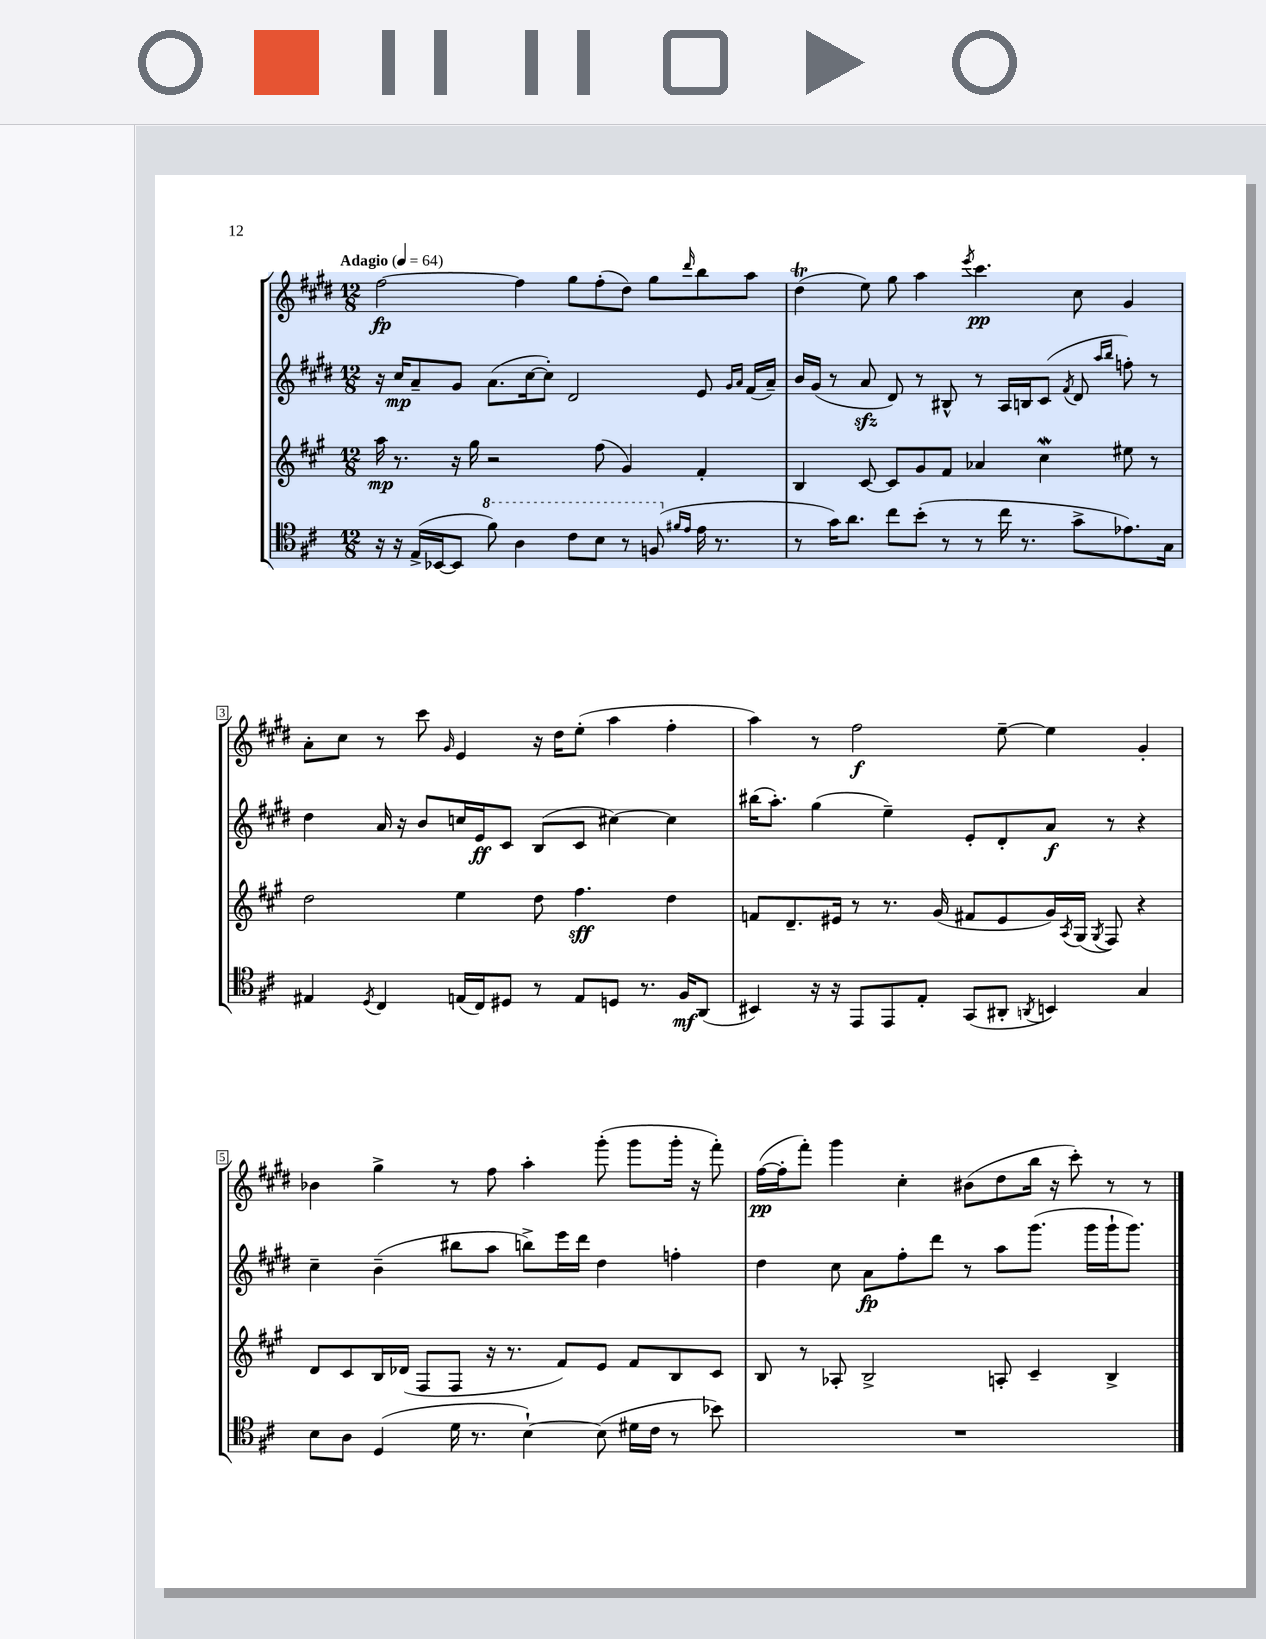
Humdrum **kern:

**kern	**kern	**kern	**kern
*staff4	*staff3	*staff2	*staff1
*clefC4	*clefG2	*clefG2	*clefG2
*k[f#c#]	*k[f#c#g#]	*k[f#c#g#d#]	*k[f#c#g#d#]
*M12/8	*M12/8	*M12/8	*M12/8
*MM64	*MM64	*MM64	*MM64
16r	16aa\	16r	[2ff#\
16r	8.r	16cc#/LK	.
(16E^/LL	.	8a~/	.
[16BB-/J	.	.	.
8BB-/]J	16r	8g#/J	.
.	16gg#\	.	.
8ff#\)	2r	(8.a\L	.
4a\	.	.	4ff#\]
.	.	[16cc#\k	.
.	.	8cc#'\]J)	.
8cc#\L	.	2d#/	8gg#\L
8b\J	(8ff#\	.	(8ff#'\
8r	4g#/)	.	8dd#\J)
(8f/	.	.	8gg#\L
16qqf#/LL	.	.	.
16qqe/JJ	.	.	16qqddd#/
16e\	4f#'/	8e/	8bb\
8.r	.	.	.
.	.	16qqg#/LL	.
.	.	16qqa/JJ	.
.	.	(16f#/LL	8aa\J
.	.	16a~/JJ)	.
=	=	=	=
8r	4B/	16b/LL	(4dd#\
.	.	(16g#/JJ	.
16g\LK)	.	8r	.
8.a\J	.	.	.
.	[8c#/	8a/	8ee\)
8cc#\L	8c#/]L	8d#/)	8gg#\
(8b'\J	8g#/	8r	4aa\
8r	8f#/J	8B#^^/	.
.	.	.	8qeee/
8r	4a-/	8r	4.ccc#\
16cc#\	.	16A/LL	.
8.r	.	16B/J	.
.	4cc#\	(8c#/J	.
.	.	8qf#/	.
8g^\L	.	8d#/	8cc#\
.	.	16qqaa/LL	.
.	.	16qqbb/JJ	.
8.e-\)	8ee#\	8ff'\)	4g#/
.	8r	8r	.
16G\Jk	.	.	.
=	=	=	=
4E#/	2dd\	4dd#\	8a'\L
.	.	.	8cc#\J
8qD/	.	.	.
4C#/	.	16a/	8r
.	.	16r	.
.	.	8b/L	8ccc#\
.	.	.	16qqg#/
(16E/LL	4ee\	16cc/L	4e/
16C#/J)	.	16e/J	.
8D#/J	.	8c#/J	.
8r	8dd\	(8B/L	16r
.	.	.	16dd#\LK
8E/L	4.ff#\	8c#/J	(8ee'\J
8D/J	.	[4cc#\)	4aa\
8.r	.	.	.
.	4dd\	4cc#\]	4ff#'\
16F#/LK	.	.	.
(8AA/J	.	.	.
=	=	=	=
4BB#/)	8f/L	(16bb#\LK	4aa\)
.	.	8.aa'\J)	.
.	8.d~/	.	.
16r	.	(4gg#\	8r
16r	16e#/Jk	.	.
8EE/L	8r	.	2ff#\
8EE/	8.r	4ee~\)	.
8E'/J	.	.	.
.	(16g#/	.	.
(8GG/L	8f#/L	8e'/L	.
8AA#'/J	8e#/	8d#'/	[8ee~\
8qAA/	.	.	.
4BB/)	16g#/L)	8a/J	4ee\]
.	8qA/	.	.
.	(16G#/JJ	.	.
.	8qG#/	.	.
.	8F#/)	8r	.
4G/	4r	4r	4g#'/
=	=	=	=
8B\L	8d/L	4cc#~\	4b-\
8A\J	8c#/	.	.
(4D/	16B/L	(4b~\	4gg#^\
.	(16d-/JJ	.	.
.	8F#/L	.	.
16d\	8F#/J	8bb#\L	8r
8.r	.	.	.
.	16r	8aa\J	8ff#\
.	8.r	.	.
[4B`\)	.	8bb^\L)	4aa'\
.	8f#/L)	16eee\L	.
.	.	16ddd#\JJ	.
(8B\]	8e/J	4dd#\	(8ggg#'\
16d#\LL	8f#/L	.	8ggg#\L
16c#\JJ	.	.	.
8r	8B/	4ff'\	16ggg#'\Jk
.	.	.	16r
8b-\)	8c#/J	.	8fff#'\)
=	=	=	=
1.r	8B/	4dd#\	([16ff#\LL
.	.	.	16ff#'\]J
.	8r	.	8fff#'\J)
.	8A-'/	8cc#\	4ggg#\
.	2B^/	8a\L	.
.	.	8ff#'\	4cc#'\
.	.	8ddd#\J	.
.	.	8r	(8b#\L
.	8A'/	8aa\L	8dd#\
.	4c#~/	(8.ggg#\J	16bb\Jk
.	.	.	16r
.	.	.	8ccc#'\)
.	.	16ggg#\LL	.
.	4B^/	16ggg#`\J	8r
.	.	8.ggg#\J)	.
.	.	.	8r
==	==	==	==
*-	*-	*-	*-
